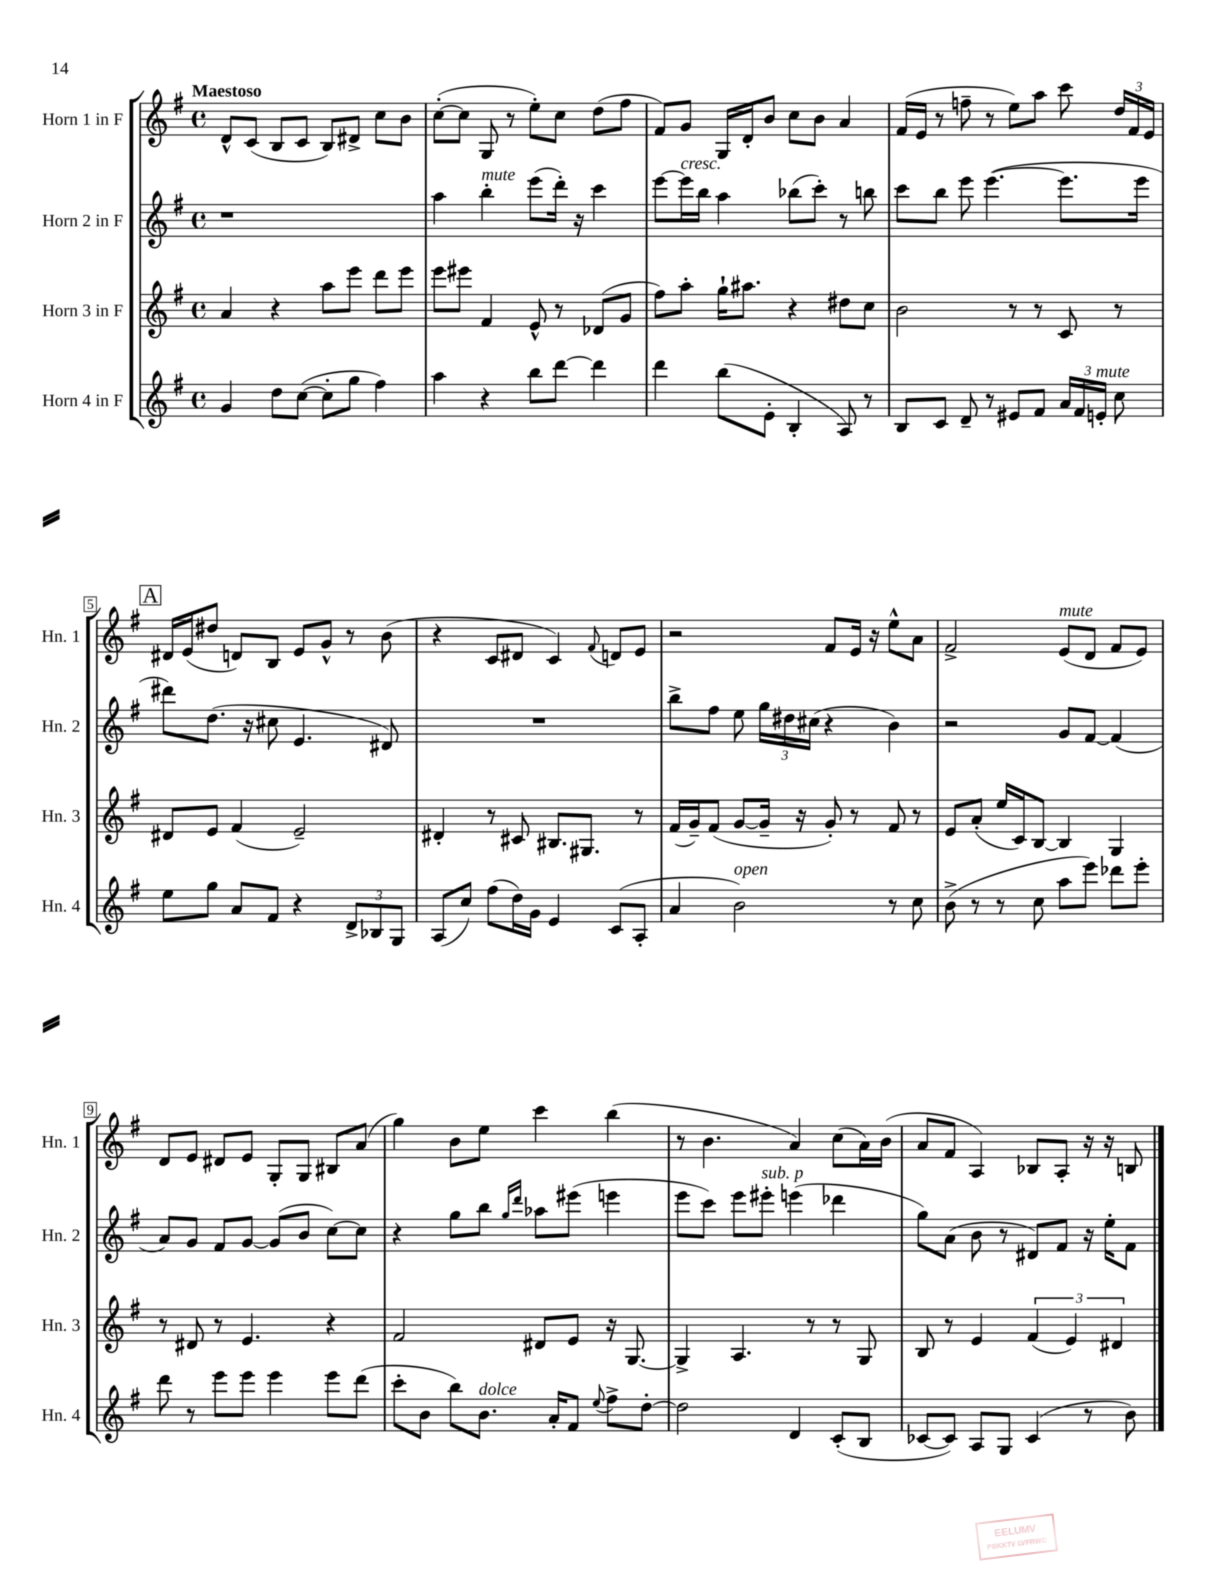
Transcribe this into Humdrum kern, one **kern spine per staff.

**kern	**kern	**kern	**kern
*part4	*part3	*part2	*part1
*staff4	*staff3	*staff2	*staff1
*I"Horn 4 in F	*I"Horn 3 in F	*I"Horn 2 in F	*I"Horn 1 in F
*I'Hn. 4	*I'Hn. 3	*I'Hn. 2	*I'Hn. 1
*clefG2	*clefG2	*clefG2	*clefG2
*k[f#]	*k[f#]	*k[f#]	*k[f#]
*M4/4	*M4/4	*M4/4	*M4/4
*met(c)	*met(c)	*met(c)	*met(c)
=1	=1	=1	=1
!	!	!	!LO:TX:a:B:t=Maestoso
4g/	4a/	1r	8d^^/L
.	.	.	(8c/J
8dd\L	4r	.	8B/L
([8cc\J	.	.	8c/J
8cc'\L]	8aa\L	.	8B/L)
8gg\J	8eee\J	.	8d#X^/J
4ff#\)	8ddd\L	.	8cc\L
.	8eee\J	.	8b\J
=2	=2	=2	=2
4aa\	8eee\L	4aa\	([8cc'\L
.	8eee#X\J	.	8cc\J]
!	!	!LO:TX:a:i:t=mute	!
4r	4f#/	4bb'\	8G/
.	.	.	8r
8bb\L	8e^^/	(8eee\L	8ee'\L)
[8ddd\J	8r	16ddd'\Jk)	8cc\J
.	.	16r	.
4ddd\]	(8d-X/L	4ccc\	(8dd\L
.	8g/J	.	8ff#\J
=3	=3	=3	=3
4ddd\	8ff#\L)	[8eee\L	8f#/L)
!	!	!LO:TX:a:i:t=cresc.	!
.	8aa'\J	16eee\L]	8g/J
.	.	16bb\JJ	.
(8bb\L	16gg`\KL	4aa\	16G/LL
.	8.aa#X\J	.	16d'/J
8e'\J	.	.	8b/J
4B'/	4r	(8bb-X\L	8cc\L
.	.	8ccc'\J)	8b\J
8A/)	8dd#X\L	8r	4a/
8r	8cc\J	8bbn\	.
=4	=4	=4	=4
8B/L	2b\	8ccc\L	(16f#/LL
.	.	.	16e/JJ
8c/J	.	8bb\J	8r
8d~/	.	8eee\	8ffn~\
8r	.	([4.eee\	8r
8e#X/L	8r	.	8ee\L)
8f#/J	8r	.	8aa\J
24a/LL	8c/	8.eee\L]	8ccc\
24f#/	.	.	.
!LO:TX:a:i:t=mute	!	!	!
24en'/JJ	.	.	.
8cc\	8r	.	24dd/LL
.	.	.	24f#/
.	.	16eee\Jk	.
.	.	.	24e/JJ
!!LO:LB:g=z
!!LO:REH:place=s1:t=A
=5	=5	=5	=5
8ee\L	8d#X/L	8ddd#X\L)	16d#X/LL
.	.	.	(16e/J
8gg\J	8e/J	(8.dd\J	8dd#X/J
8a/L	(4f#/	.	8dn/L)
.	.	16r	.
8f#/J	.	8cc#X\	8B/J
4r	2e~/)	4.e/	8e/L
.	.	.	8g^^/J
12d^/L	.	.	8r
12B-X/	.	.	.
.	.	8d#X/)	(8b\
12G/J	.	.	.
=6	=6	=6	=6
(8A/L	4d#X'/	1r	4r
8cc/J)	.	.	.
(8ff#\L	8r	.	8c/L
16dd\L)	8c#X/	.	8d#X/J
16g\JJ	.	.	.
4e/	8.B#X/L	.	4c/)
.	8.G#X/J	.	.
.	.	.	8qqf#/
(8c/L	.	.	8dn/L
8A'/J	8r	.	8e/J
=7	=7	=7	=7
4a/	(16f#/LL	8bb^\L	2r
.	16g~/J)	.	.
.	(8f#/J	8ff#\J	.
!LO:TX:a:i:t=open	!	!	!
2b\)	[8g/L	8ee\	.
.	16g~/Jk]	24gg\LL	.
.	.	24dd#X\	.
.	16r	.	.
.	.	(24cc#X\JJ	.
.	8g'/)	4r	8f#/L
.	8r	.	16e/Jk
.	.	.	16r
8r	8f#/	4b\)	8ee^^\L
8cc\	8r	.	8a\J
=8	=8	=8	=8
(8b^\	8e/L	2r	2f#^/
8r	(8a'/J	.	.
8r	16ee/LL	.	.
.	16c/J)	.	.
8cc\	[8B/J	.	.
!	!	!	!LO:TX:a:i:t=mute
8aa\L	4B/]	8g/L	(8e/L
8eee\J)	.	[8f#/J	8d/J
8ddd-X\L	4G/	(4f#/]	8f#/L
8eee'\J	.	.	8e/J)
!!LO:LB:g=z
=9	=9	=9	=9
8ddd\	8r	8a/L)	8d/L
8r	8d#X/	8g/J	8e/J
8eee\L	8r	8f#/L	8d#X/L
8eee\J	4.e/	[8g/J	8e/J
4eee\	.	(8g/L]	8G'/L
.	.	8b/J	8G/J
8eee\L	4r	[8cc\L)	8B#X/L
(8ddd\J	.	8cc\J]	(8a/J
=10	=10	=10	=10
8ccc'\L	2f#/	4r	4gg\)
8b\J	.	.	.
8bb\L)	.	8gg\L	8b\L
!LO:TX:a:i:t=dolce	!	!	!
8.b\J	.	8bb\J	8ee\J
.	.	16qqgg/LL	.
.	.	16qqddd/JJ	.
.	8d#X/L	8aa-X\L	4ccc\
16a'/KL	.	.	.
8f#/J	8e/J	(8eee#X\J	.
8qqee/	.	.	.
8ff#^\L	16r	4eeen\	(4bb\
.	[8.G/	.	.
[8dd'\J	.	.	.
=11	=11	=11	=11
2dd\]	4G^/]	8eee\L	8r
.	.	8ccc\J)	4.b\
.	4.A/	8eee\L	.
!	!	!LO:TX:a:i:t=sub. p	!
.	.	8eee#X'\J	.
4d/	.	(4eeen\	4a/)
.	8r	.	.
(8c'/L	8r	4ddd-X\	(8cc\L
8B/J	8G/	.	16a\L)
.	.	.	(16b\JJ
=12	=12	=12	=12
[8c-X/L	8B/	8gg\L)	8a/L
8c-/J])	8r	(8a\J	8f#/J
8A/L	4e/	8b\	4A/)
8G/J	.	8r	.
(4c-/	(6f#/	8d#X/L)	8B-X/L
.	.	8f#/J	8A'/J
.	6e/)	.	.
8r	.	16r	16r
.	.	16ee'\KL	16r
.	6d#X/	.	.
8b\)	.	8f#\J	8Bn/
==	==	==	==
*-	*-	*-	*-
